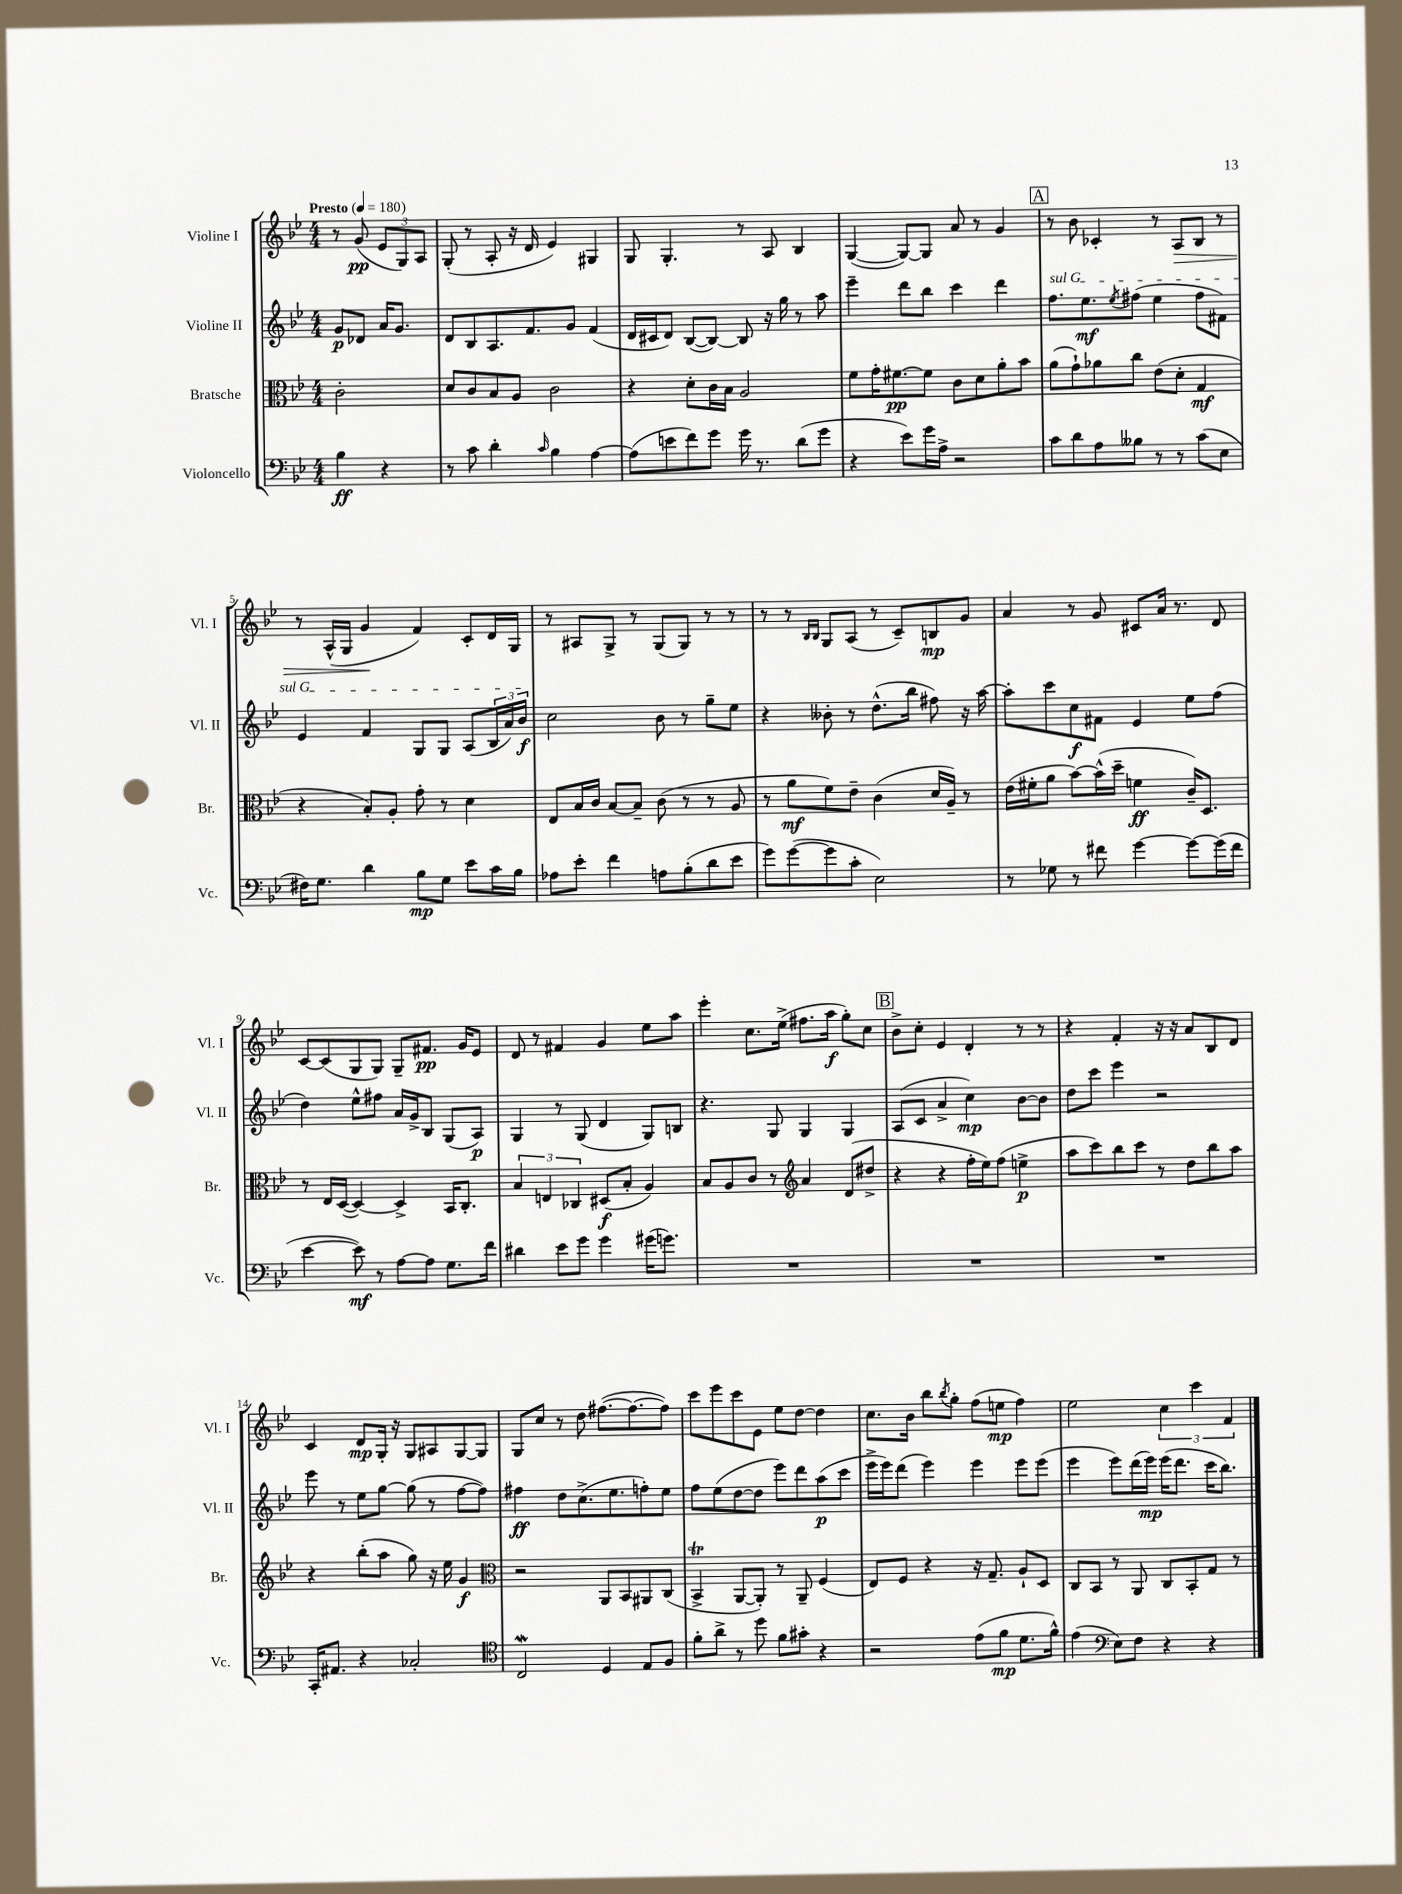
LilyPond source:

<<
\new StaffGroup <<
\new Staff = "s0" \with { instrumentName = "Violine I" shortInstrumentName = "Vl. I" } {
    \clef treble \key bes \major \numericTimeSignature \time 4/4 \partial 2 \tempo "Presto" 4 = 180
    r8 g'8\pp( \tuplet 3/2 { ees'8 g8) a8 } |
    g8-.( r8 a8-. r16 d'16 ees'4) gis4 |
    g8 g4.-. r8 a8 bes4 |
    g4~( g8~) g8 a'8 r8 g'4 |
    \mark \markup { \box "A" } r8 bes'8 ces'4-. r8 a8\> bes8 r8 |
    r8 a16-^( g16 g'4\! f'4) c'8-. d'16 g16 |
    r8 ais8 g8-> r8 g8( g8) r8 r8 |
    r8 r8 \grace { bes16 bes16 } g8 a8( r8 c'8--) b8\mp g'8 |
    a'4 r8 g'8 cis'8 a'16 r8. d'8 |
    c'8~ c'8( g8 g8) g8-- fis'8.\pp g'16 ees'8 |
    d'8 r8 fis'4 g'4 ees''8 a''8 |
    ees'''4-. c''8. ees''16->( fis''8. a''16\f g''8-.) c''8 |
    \mark \markup { \box "B" } bes'8-> c''8-. ees'4 d'4-. r8 r8 |
    r4 f'4-. r16 r16 a'8 bes8 d'8 |
    c'4 d'8\mp g16-. r16 g8 ais8 g8~ g8 |
    g8 c''8 r8 d''8 fis''8.~( fis''8.~ fis''8) |
    c'''8 ees'''8 c'''8 ees'8 ees''8 d''8~ d''4 |
    c''8. bes'16 bes''8 \acciaccatura { bes''8 } g''8-. f''8( e''8\mp f''4) |
    ees''2 \tuplet 3/2 { c''4 c'''4 f'4 } \bar "|." |
}
\new Staff = "s1" \with { instrumentName = "Violine II" shortInstrumentName = "Vl. II" } {
    \clef treble \key bes \major \numericTimeSignature \time 4/4 \partial 2
    g'8\p des'8 a'16 g'8. |
    d'8 bes8 a8. f'8. g'8 f'4( |
    d'16 cis'16 d'8) bes8~( bes8~) bes8 r16 g''16 r8 a''8 |
    ees'''4-- d'''8 bes''8 c'''4 d'''4 |
    \mark \markup { \box "A" } \once \override TextSpanner.bound-details.left.text = \markup { \italic "sul G" } f''8.\startTextSpan ees''8.\mf \acciaccatura { ees''8 } fis''8( ees''4 fis''8 fis'8) |
    ees'4 f'4 g8 g8 a8( \tuplet 3/2 { bes16 a'16) bes'16\f\stopTextSpan } |
    c''2 bes'8 r8 g''8-- ees''8 |
    r4 beses'8-. r8 d''8.-^( bes''16 fis''8) r16 a''16~ |
    a''8-. c'''8 c''8\f fis'8 ees'4 ees''8 f''8( |
    d''4) ees''8-^ fis''8 a'16 g'16-> bes8 g8( a8\p) |
    g4 r8 g8( d'4 g8) b8 |
    r4. g8 g4 g4 |
    \mark \markup { \box "B" } a8( c'8 a'4-> c''4\mp) bes'8~ bes'8 |
    d''8 c'''8 ees'''4 r2 |
    ees'''8 r8 ees''8 g''8~ g''8( r8 f''8~ f''8) |
    fis''4\ff d''8 c''8.->( ees''8. f''8-.) ees''8 |
    f''8 ees''8( d''8~ d''8 ees'''8) d'''8 a''8\p( c'''8 |
    ees'''16-> ees'''16) d'''8( ees'''4) ees'''4 ees'''8 ees'''8( |
    ees'''4 ees'''8) d'''16( ees'''16\mp) ees'''16( d'''8. c'''16 bes''8.) \bar "|." |
}
\new Staff = "s2" \with { instrumentName = "Bratsche" shortInstrumentName = "Br." } {
    \clef alto \key bes \major \numericTimeSignature \time 4/4 \partial 2
    c'2-. |
    d'8 c'8 bes8 a8 c'2 |
    r4 d'8-. c'16 bes16 a2 |
    f'8 g'16-. fis'8.~\pp fis'8 c'8 d'8 a'8-. bes'8 |
    \mark \markup { \box "A" } a'8( g'8-!) aes'8 c''8 ees'8( d'8-. g4\mf |
    r4 bes8-.) a8-. g'8-. r8 d'4 |
    ees8 bes16 c'16 bes8~ bes8-- c'8( r8 r8 a8 |
    r8 a'8\mf f'8) ees'8-- c'4( d'16 a16--) r8 |
    ees'16( fis'16-. a'8 bes'8~) bes'16-^( d''16-- f'4\ff c'16--) d8. |
    r8 ees16 d16~( d4~) d4-> bes,16 c8.-. |
    \tuplet 3/2 { bes4 e4 ces4 } dis8\f( bes8-. a4) |
    bes8 a8 c'8 r8 \clef treble a'4 d'8( dis''8-> |
    \mark \markup { \box "B" } r4 r4 f''16-. ees''16) f''8( e''4->\p |
    a''8 c'''8) bes''8 c'''8 r8 d''8 bes''8 a''8 |
    r4 bes''8-.( a''8 g''8) r16 ees''16 g'4\f |
    \clef alto r2 a,8 bes,8 ais,8 c8( |
    bes,4->\trill a,8~ a,8-.) r8 a,8-- f4( |
    ees8) f8 r4 r16 g8.-- a8-! d8 |
    c8 bes,8 r8 a,8 c8 bes,8-. g8 r8 \bar "|." |
}
\new Staff = "s3" \with { instrumentName = "Violoncello" shortInstrumentName = "Vc." } {
    \clef bass \key bes \major \numericTimeSignature \time 4/4 \partial 2
    bes4\ff r4 |
    r8 c'8 d'4-. \grace { c'16 } bes4 a4~ |
    a8( e'8 f'8) g'8 g'16 r8. d'8( g'8 |
    r4 ees'8) g'16 a16-> r2 |
    \mark \markup { \box "A" } c'8 d'8 a8 beses8 r8 r8 c'8( ees8 |
    fis16) g8. d'4 bes8\mp g8 ees'8 c'16 bes16 |
    aes8 ees'8-. f'4 a8 bes8-.( d'8 ees'8 |
    g'8) g'8~( g'8 c'8-. ees2) |
    r8 ges8 r8 fis'8 g'4~ g'8~ g'16( fis'16 |
    ees'4~ ees'8\mf) r8 a8~ a8 g8. f'16 |
    dis'4 ees'8 g'8 g'4 gis'16( g'8.) |
    R1 |
    \mark \markup { \box "B" } R1 |
    R1 |
    c,16-. ais,8. r4 ces2-. |
    \clef tenor c2\mordent d4 ees8 f8 |
    f'8-. a'8-> r8 d''8 f'8 gis'8-. r4 |
    r2 ees'8( f'8\mp d'8. f'16-^) |
    ees'4( \clef bass ees8) f8 r4 r4 \bar "|." |
}
>>
>>
